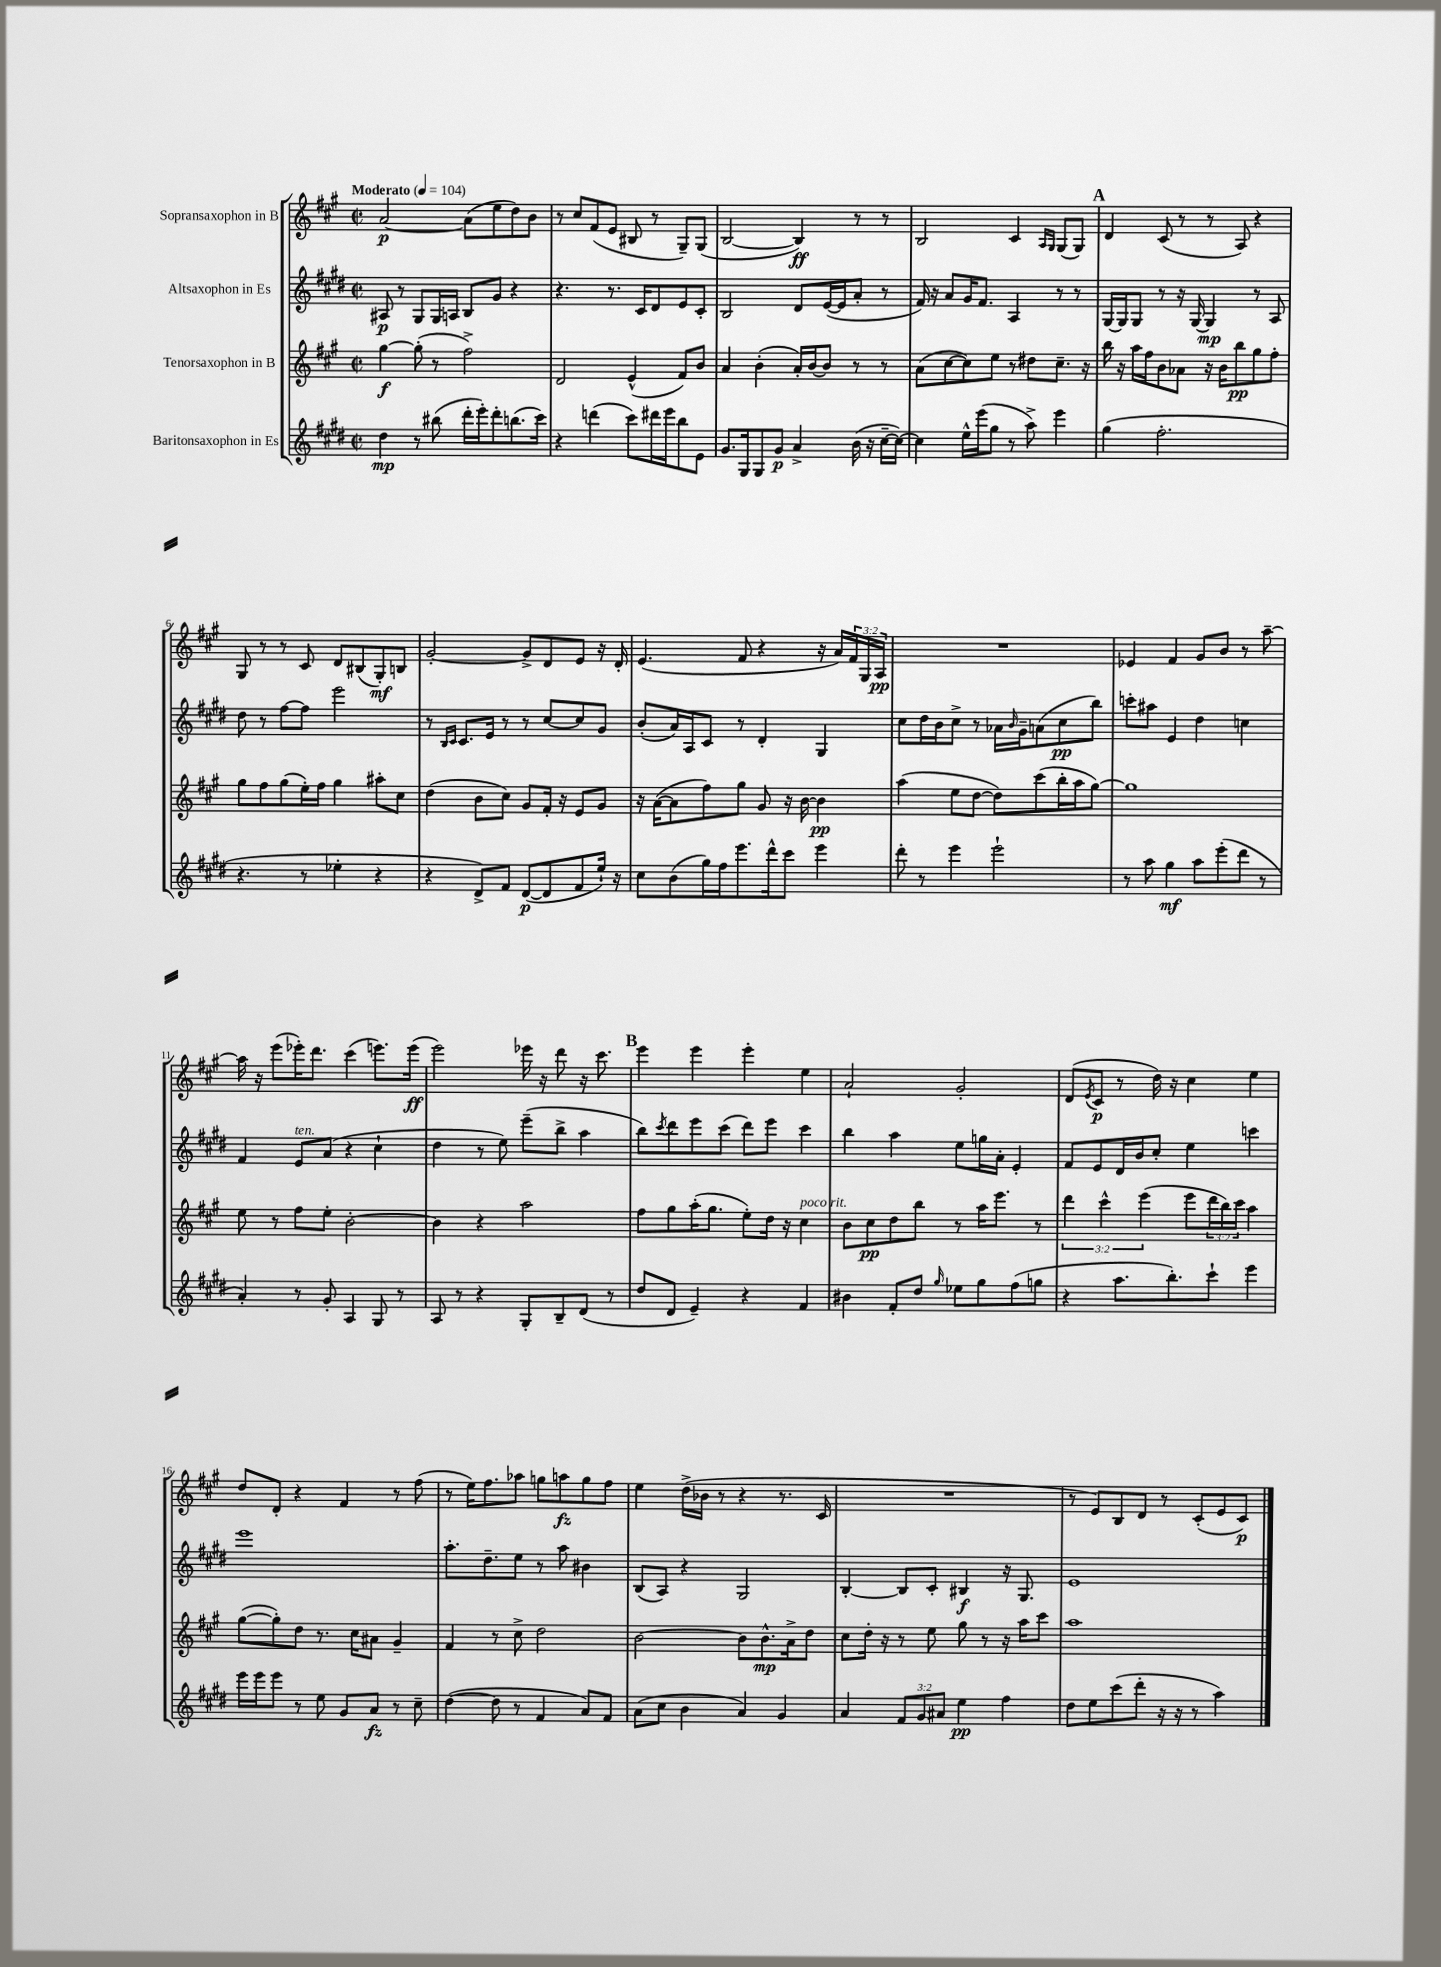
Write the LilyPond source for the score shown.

<<
\new StaffGroup <<
\new Staff = "s0" \with { instrumentName = "Sopransaxophon in B" } {
    \clef treble \key a \major \defaultTimeSignature \time 2/2 \override Staff.TupletNumber.text = #tuplet-number::calc-fraction-text \tempo "Moderato" 4 = 104
    a'2~\p a'8( e''8 d''8) b'8 |
    r8 cis''8 fis'8( e'8 bis8 r8 gis8--) gis8( |
    b2~ b4\ff) r8 r8 |
    b2 cis'4 \grace { a16 gis16 } gis8( gis8) |
    \mark \markup { \bold "A" } d'4 cis'8( r8 r8 a8) r4 |
    gis8 r8 r8 cis'8 d'8 bis8( gis8-.\mf) b8 |
    gis'2~-. gis'8-> d'8 e'8 r16 d'16-. |
    e'4.( fis'8 r4 r16 a'16) \tuplet 3/2 { fis'16 gis16 a16\pp } |
    R1 |
    ees'4 fis'4 gis'8 b'8 r8 a''8~-- |
    a''16 r16 e'''8( ees'''16-.) d'''8. cis'''4( e'''8.) e'''16\ff( |
    e'''2) ees'''16 r16 d'''8 r16 cis'''8. |
    \mark \markup { \bold "B" } e'''4 e'''4 e'''4-. e''4 |
    a'2-! gis'2-. |
    d'8( \acciaccatura { e'8 } cis'8\p r8 d''16) r16 cis''4 e''4 |
    d''8 d'8-. r4 fis'4 r8 fis''8( |
    r8 e''16) fis''8. aes''8 g''8 a''8\fz g''8 fis''8 |
    e''4 d''16->( bes'16 r8 r4 r8. cis'16 |
    R1 |
    r8 e'8) b8 d'8 r8 cis'8-.( e'8 cis'8\p) \bar "|." |
}
\new Staff = "s1" \with { instrumentName = "Altsaxophon in Es" } {
    \clef treble \key e \major \defaultTimeSignature \time 2/2
    ais8\p r8 gis8 gis16 a16 b8 gis'8 r4 |
    r4. r8. cis'16 dis'8 e'8 cis'8-. |
    b2 dis'8 e'16~( e'16 a'8-. r8 |
    fis'16) r16 a'8 gis'16 fis'8. a4 r8 r8 |
    \mark \markup { \bold "A" } gis16~ gis16 gis8 r8 r16 gis16~ gis4\mp r8 a8 |
    dis''8 r8 fis''8~ fis''8 e'''2 |
    r8 \grace { b16 cis'16 } cis'8. e'16 r8 r8 cis''8~ cis''8 gis'8 |
    b'8-.( a'16) a16 cis'8 r8 dis'4-. gis4 |
    cis''8 dis''16 b'16 cis''8-> r8 aes'16 \grace { b'16 } gis'16-- a'8( cis''8\pp b''8) |
    c'''8-. ais''8 e'4 dis''4 c''4 |
    fis'4 e'8^\markup { \italic "ten." } a'8( r4 cis''4-! |
    dis''4 r8 e''8) e'''8--( b''8-> a''4 |
    \mark \markup { \bold "B" } b''8) \acciaccatura { cis'''8 } dis'''8 e'''8 cis'''8( dis'''8) e'''8 cis'''4 |
    b''4 a''4 e''8 g''16 a'16-. e'4-. |
    fis'8 e'8 dis'16 b'16 cis''8-. e''4 c'''4 |
    e'''1 |
    a''8.-. dis''8.-- e''8 r8 a''8 bis'4 |
    b8( a8) r4 gis2 |
    b4~-. b8 cis'8-. bis4\f r16 gis8. |
    e'1 \bar "|." |
}
\new Staff = "s2" \with { instrumentName = "Tenorsaxophon in B" } {
    \clef treble \key a \major \defaultTimeSignature \time 2/2 \override Staff.TupletNumber.text = #tuplet-number::calc-fraction-text
    gis''4~\f gis''8-.( r8 fis''2->) |
    d'2 e'4-^( fis'8) b'8 |
    a'4 b'4-.( a'16-.) b'16~ b'8 r8 r8 |
    a'8( cis''8~ cis''8) e''8 r8 dis''8 cis''8.-- r16 |
    \mark \markup { \bold "A" } b''16 r16 a''16 fis''16 b'8 aes'8 r16 b'16 b''8\pp gis''8 fis''8-. |
    gis''8 fis''8 gis''8( e''16-.) fis''16 gis''4 ais''8-. cis''8 |
    d''4( b'8 cis''8) gis'8 fis'16-. r16 e'8 gis'8 |
    r16 a'16~( a'8 fis''8) gis''8 gis'8 r16 b'16~ b'4\pp |
    a''4( e''8 d''8~ d''8) cis'''8( b''16-. a''16 gis''8~) |
    gis''1 |
    e''8 r8 fis''8 e''8-. b'2~-. |
    b'4 r4 a''2 |
    \mark \markup { \bold "B" } fis''8 gis''8 a''16-.( gis''8. e''8-.) d''16 r16 cis''4^\markup { \italic "poco rit." } |
    b'8 cis''8\pp d''8 b''8 r8 a''16 e'''8. r8 |
    \tuplet 3/2 { d'''4 cis'''4-^ e'''4( } e'''8 \tuplet 3/2 { d'''16 b''16) cis'''16 } a''4 |
    gis''8~( gis''8-.) d''8 r8. cis''16 ais'8 gis'4-- |
    fis'4 r8 cis''8-> d''2 |
    b'2~ b'8 b'8.-^\mp a'16-> d''8 |
    cis''8 d''16-. r16 r8 e''8 gis''8 r8 r16 a''16 cis'''8 |
    a''1 \bar "|." |
}
\new Staff = "s3" \with { instrumentName = "Baritonsaxophon in Es" } {
    \clef treble \key e \major \defaultTimeSignature \time 2/2 \override Staff.TupletNumber.text = #tuplet-number::calc-fraction-text
    dis''4\mp r8 bis''8( dis'''16-. e'''16-.) dis'''8-. b''8.( cis'''16) |
    r4 d'''4( cis'''8) dis'''16 e'''16 b''8 e'8 |
    gis'8. gis16 gis8 gis'8\p a'4-> b'16( r16 cis''16~-- cis''16~) |
    cis''4 e''16-^ e'''16( gis''8 r8 a''8->) e'''4 |
    \mark \markup { \bold "A" } gis''4( fis''2.-. |
    r4. r8 ees''4-. r4 |
    r4 dis'8->) fis'8 dis'8~\p( dis'8 fis'8 e''16-!) r16 |
    cis''8 b'8( gis''16) fis''16 e'''8. dis'''16-^ cis'''8 e'''4 |
    dis'''8-. r8 e'''4 e'''2-! |
    r8 a''8 gis''4\mf a''8 e'''8-.( dis'''8 r8 |
    a'4-.) r8 gis'8-. a4 gis8 r8 |
    a8 r8 r4 gis8-. b8-- dis'8( r8 |
    \mark \markup { \bold "B" } dis''8 dis'8 e'4--) r4 fis'4 |
    bis'4 fis'8-. dis''8 \grace { gis''16 } ees''8 gis''8 fis''8( g''8 |
    r4 a''8. b''8.-.) cis'''8-! e'''4 |
    e'''16 e'''16 e'''8 r8 e''8 gis'8 a'8\fz r8 cis''8-- |
    dis''4~( dis''8 r8 fis'4 a'8) fis'8 |
    a'8( cis''8 b'4 a'4) gis'4 |
    a'4 \tuplet 3/2 { fis'8 gis'8 ais'8 } e''4\pp fis''4 |
    dis''8 e''8 cis'''8( dis'''8-. r16 r16 r8 a''4) \bar "|." |
}
>>
>>
